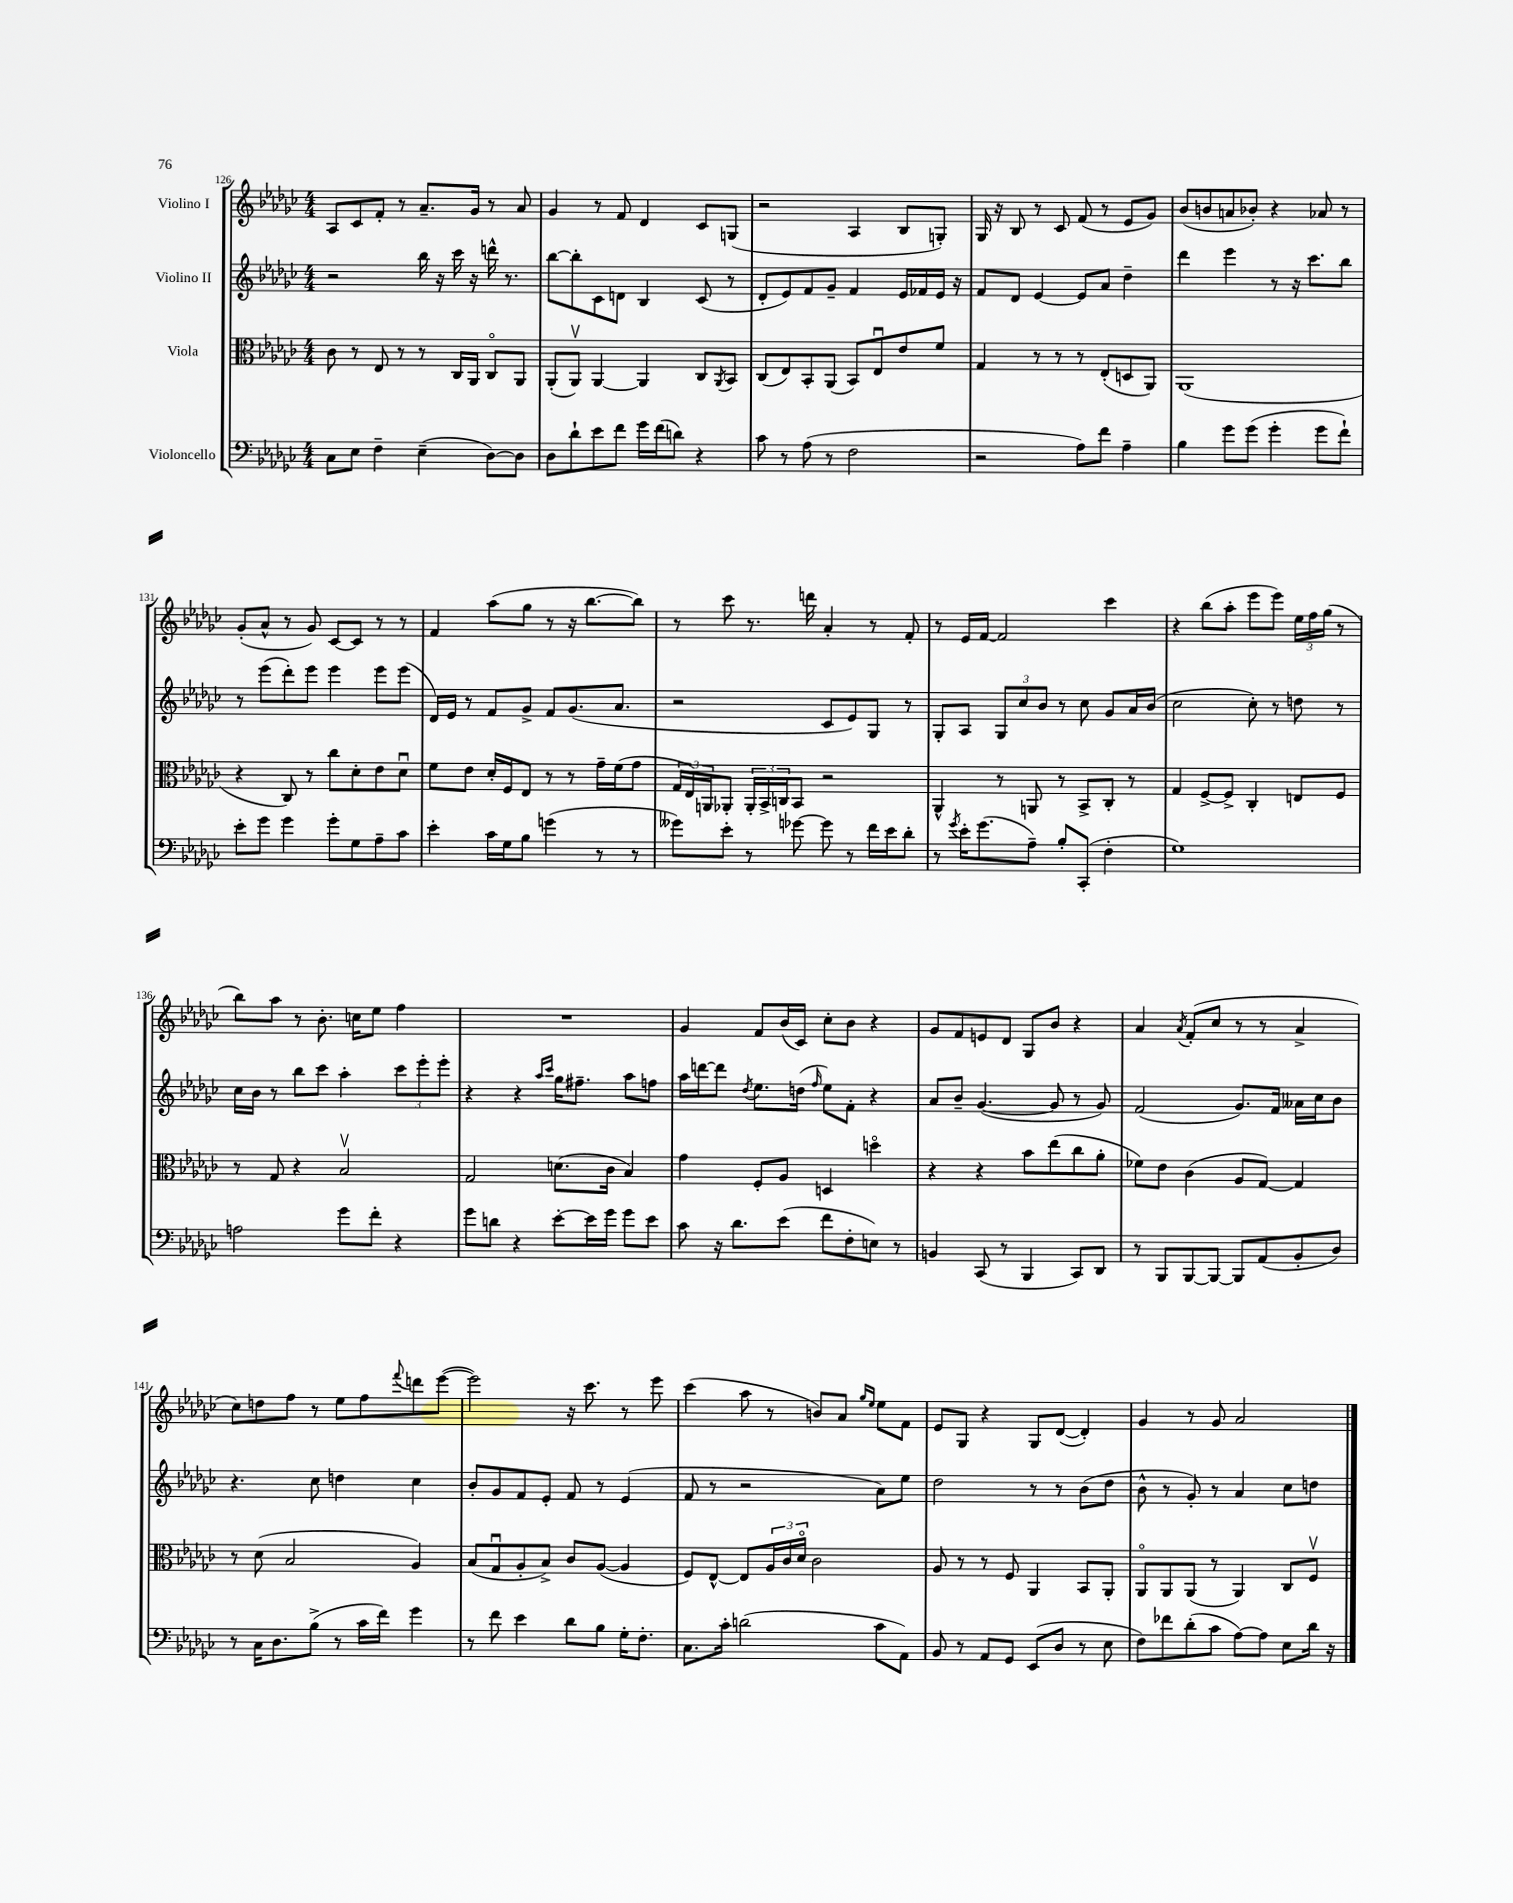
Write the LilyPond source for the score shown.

<<
\new StaffGroup <<
\new Staff = "s0" \with { instrumentName = "Violino I" } {
    \clef treble \key ges \major \numericTimeSignature \time 4/4
    aes8 ces'8 f'8-. r8 aes'8.-- ges'16 r8 aes'8 |
    ges'4 r8 f'8 des'4 ces'8 g8( |
    r2 aes4 bes8 g8-.) |
    ges16 r16 bes8 r8 ces'8 f'8( r8 ees'8 ges'8) |
    bes'8( b'8 a'8 bes'8-.) r4 aes'8 r8 |
    ges'8-.( aes'8-^ r8 ges'8) ces'8~ ces'8 r8 r8 |
    f'4 aes''8( ges''8 r8 r16 bes''8.~ bes''8) |
    r8 ces'''8 r8. d'''16 aes'4-. r8 f'8-. |
    r8 ees'16 f'16~ f'2 ces'''4 |
    r4 bes''8( aes''8-. ees'''8 ees'''8) \tuplet 3/2 { ees''16 f''16 ges''16( } r8 |
    bes''8) aes''8 r8 bes'8.-. c''16 ees''8 f''4 |
    R1 |
    ges'4 f'8 bes'16( ces'16) ces''8-. bes'8 r4 |
    ges'8 f'8 e'8 des'8 ges8 bes'8 r4 |
    aes'4 \acciaccatura { aes'8 } f'8-.( ces''8 r8 r8 aes'4-> |
    ces''8) d''8 f''8 r8 ees''8 f''8 \appoggiatura { f'''8 } d'''8 ees'''8~( |
    ees'''2) r16 ces'''8. r8 ees'''8 |
    ces'''4( aes''8 r8 b'8) aes'8 \grace { ges''16 ees''16 } ees''8 f'8 |
    ees'8 ges8 r4 ges8 des'8~( des'4-.) |
    ges'4 r8 ges'8 aes'2 \bar "|." |
}
\new Staff = "s1" \with { instrumentName = "Violino II" } {
    \clef treble \key ges \major \numericTimeSignature \time 4/4
    r2 bes''16 r16 ces'''16 r16 d'''16-^ r8. |
    bes''8~ bes''8-. ces'8 d'8 bes4 ces'8( r8 |
    des'8-. ees'8) f'8 ges'8-- f'4 ees'16 fes'16 ees'16 r16 |
    f'8 des'8 ees'4~ ees'8 aes'8 des''4-- |
    des'''4 ees'''4 r8 r16 ces'''8. bes''8 |
    r8 ees'''8( des'''8-.) ees'''8 ees'''4 ees'''8 ees'''8( |
    des'16) ees'16 r8 f'8 ges'8-> f'8 ges'8.( aes'8. |
    r2 ces'8 ees'8) ges8 r8 |
    ges8-. aes8 \tuplet 3/2 { ges8 ces''8 bes'8 } r8 ces''8 ges'8 aes'16 bes'16( |
    ces''2 ces''8-.) r8 d''8 r8 |
    ces''16 bes'16 r8 bes''8 ces'''8 aes''4-. \tuplet 3/2 { ces'''8 ees'''8-. ees'''8-. } |
    r4 r4 \grace { aes''16 ces'''16 } ges''16 fis''8.-- aes''8 f''8 |
    aes''16 d'''16~ d'''8 \acciaccatura { des''8 } ees''8. d''16( \grace { f''16 } ees''8) f'8-. r4 |
    aes'8 bes'8-- ges'4.~( ges'8 r8 ges'8) |
    f'2( ges'8.) f'16 aeses'16 ces''16 bes'8 |
    r4. ces''8 d''4 ces''4 |
    bes'8-. ges'8 f'8 ees'8-. f'8 r8 ees'4( |
    f'8 r8 r2 aes'8) ees''8 |
    des''2 r8 r8 bes'8( des''8 |
    bes'8-^ r8 ges'8-.) r8 aes'4 ces''8 d''8 \bar "|." |
}
\new Staff = "s2" \with { instrumentName = "Viola" } {
    \clef alto \key ges \major \numericTimeSignature \time 4/4
    ces'8 r8 ees8 r8 r8 ces16 aes,16 ces8\flageolet aes,8 |
    aes,8-.( aes,8\upbow) aes,4~ aes,4 ces8 \acciaccatura { aes,8 } bes,8 |
    ces8( ees8) bes,8-. aes,8( bes,8) ees8\downbow ees'8 f'8 |
    ges4 r8 r8 r8 ees8-.( d8 aes,8) |
    aes,1( |
    r4 ces8) r8 ces''8 des'8-. ees'8 des'8\downbow |
    f'8 ees'8 des'16-. f16 ees8 r8 r8 ges'16-- f'16( ges'8 |
    \tuplet 3/2 { ges16 ees16) a,16 } aes,8-. \tuplet 3/2 { aes,16-. bes,16-> c16 } bes,8 r2 |
    aes,4-^ r8 a,8 r8 bes,8-> ces8-. r8 |
    ges4 f8~-> f8-> ces4-. e8 f8 |
    r8 ges8 r4 bes2\upbow |
    ges2 d'8.( ces'16 bes4) |
    ges'4 f8-. aes8 d4 d''4\flageolet |
    r4 r4 bes'8 ees''8( ces''8 aes'8-. |
    fes'8) ees'8 ces'4( aes8 ges8~) ges4 |
    r8 des'8( bes2 aes4) |
    bes8( ges8\downbow aes8-. bes8->) ces'8 aes8~( aes4 |
    f8) ees8~-^ ees8 \tuplet 3/2 { aes16 ces'16 des'16\flageolet } ces'2 |
    aes8 r8 r8 f8 aes,4 bes,8 aes,8-. |
    aes,8\flageolet aes,8 aes,8( r8 aes,4) ces8 f8\upbow \bar "|." |
}
\new Staff = "s3" \with { instrumentName = "Violoncello" } {
    \clef bass \key ges \major \numericTimeSignature \time 4/4
    ces8 ees8 f4-- ees4--( des8~) des8 |
    des8 des'8-! ees'8 f'8 ges'16 f'16( d'8) r4 |
    ces'8 r8 aes8( r8 f2 |
    r2 aes8) f'8 aes4-- |
    bes4 ges'8 ges'8( ges'4-. ges'8 f'8-!) |
    ees'8-. ges'8 ges'4 ges'8-. ges8 aes8-- ces'8 |
    ees'4-. ces'16 ges16 bes8 g'4( r8 r8 |
    geses'8) ees'8-. r8 ges'8~ ges'8 r8 f'16 ees'16 des'8-. |
    r8 \acciaccatura { ges'8 } ees'16-. ges'8.( aes8--) bes8-. ces,8-.( f4-. |
    ges1) |
    a2 ges'8 f'8-. r4 |
    ges'8 d'8 r4 ees'8~-. ees'16 ges'16 ges'8 ees'8 |
    ces'8 r16 des'8. ees'8( f'8 f8-. e8) r8 |
    b,4 ces,8( r8 bes,,4 ces,8) des,8 |
    r8 bes,,8 bes,,8~ bes,,8~ bes,,8 aes,8( bes,8-. des8) |
    r8 ces16 des8. bes8->( r8 ces'16 f'16) ges'4 |
    r8 f'8 ees'4 des'8 bes8 ges16-. f8.-. |
    ces8. ces'16-. d'2( ces'8 aes,8) |
    bes,8 r8 aes,8 ges,8 ees,8( des8 r8 ees8 |
    f8) fes'8 des'8-.( ces'8 aes8~) aes8 ees8 des'16 r16 \bar "|." |
}
>>
>>
\layout { \context { \Score currentBarNumber = #126 } }
